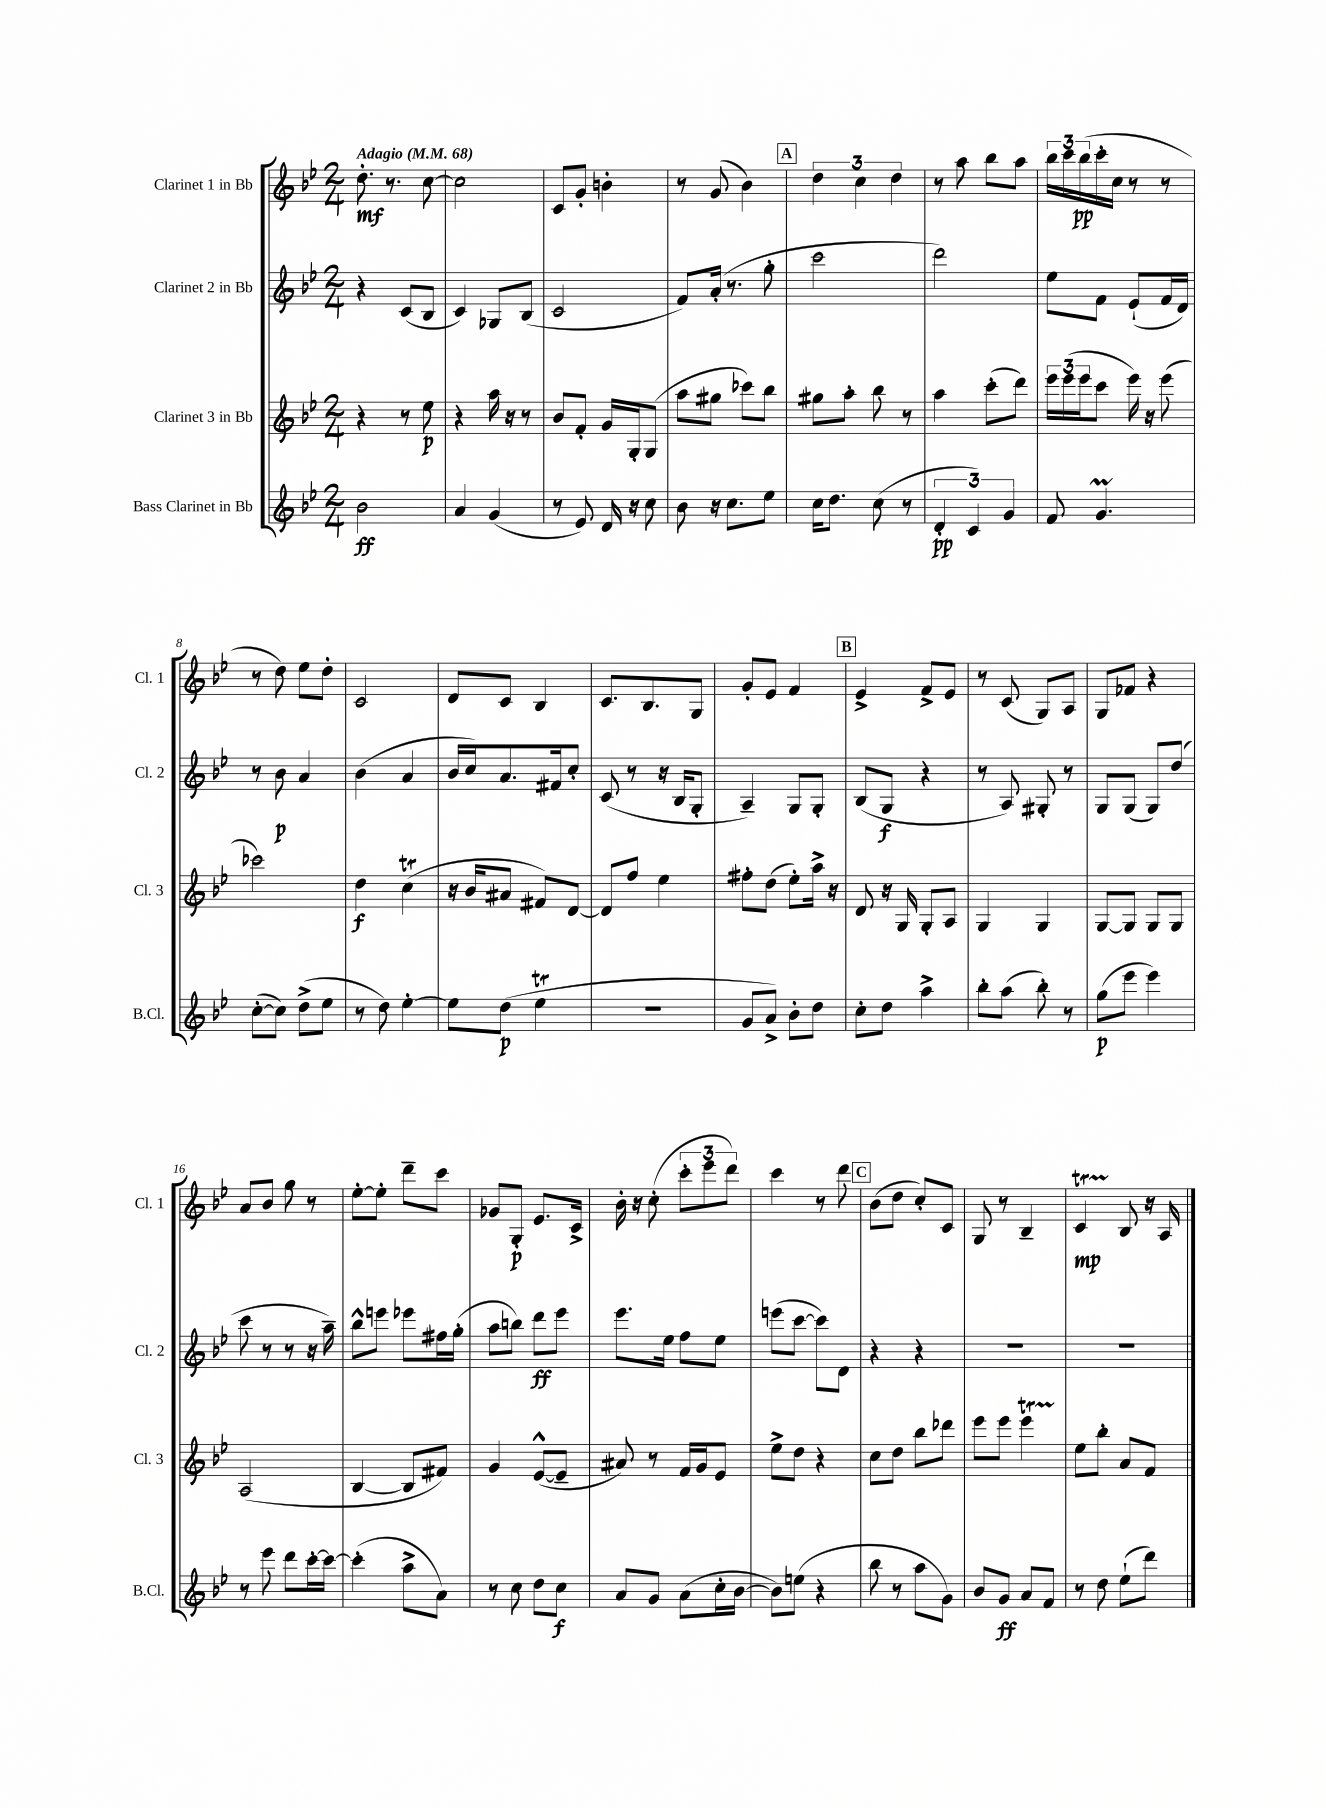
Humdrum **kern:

**kern	**dynam	**kern	**dynam	**kern	**dynam	**kern	**dynam
*part4	*part4	*part3	*part3	*part2	*part2	*part1	*part1
*staff4	*staff4	*staff3	*staff3	*staff2	*staff2	*staff1	*staff1
*I"Bass Clarinet in Bb	*	*I"Clarinet 3 in Bb	*	*I"Clarinet 2 in Bb	*	*I"Clarinet 1 in Bb	*
*I'B.Cl.	*	*I'Cl. 3	*	*I'Cl. 2	*	*I'Cl. 1	*
*clefG2	*	*clefG2	*	*clefG2	*	*clefG2	*
*k[b-e-]	*	*k[b-e-]	*	*k[b-e-]	*	*k[b-e-]	*
*M2/4	*	*M2/4	*	*M2/4	*	*M2/4	*
*MM68	*	*MM68	*	*MM68	*	*MM68	*
=1	=1	=1	=1	=1	=1	=1	=1
!	!	!	!	!	!	!LO:TX:a:B:t=Adagio	!
2b-\	ff	4r	.	4r	.	8.dd'\	mf
.	.	.	.	.	.	8.r	.
.	.	8r	.	(8c/L	.	.	.
.	.	8ee-\	p	8B-/J	.	[8cc\	.
=2	=2	=2	=2	=2	=2	=2	=2
4a/	.	4r	.	4c/)	.	2cc\]	.
(4g/	.	16aa\	.	8G-X/L	.	.	.
.	.	16r	.	.	.	.	.
.	.	8r	.	(8B-/J	.	.	.
=3	=3	=3	=3	=3	=3	=3	=3
8r	.	8b-/L	.	2c/	.	8c/L	.
8e-/)	.	8f'/J	.	.	.	8g'/J	.
16d/	.	16g/LL	.	.	.	4bn'\	.
16r	.	16G'/J	.	.	.	.	.
8cc\	.	(8G/J	.	.	.	.	.
=4	=4	=4	=4	=4	=4	=4	=4
8b-\	.	8aa\L	.	8f/L)	.	8r	.
16r	.	8gg#X\J	.	(16a'/Jk	.	(8g/	.
8.cc\L	.	.	.	8.r	.	.	.
.	.	8ccc-X\L)	.	.	.	4b-\)	.
8ee-\J	.	8bb-\J	.	8gg'\	.	.	.
!!LO:REH:place=s1:t=A
=5	=5	=5	=5	=5	=5	=5	=5
16cc\KL	.	8gg#X\L	.	2ccc\	.	6dd\	.
8.dd\J	.	.	.	.	.	.	.
.	.	8aa'\J	.	.	.	.	.
.	.	.	.	.	.	6cc\	.
(8cc\	.	8bb-\	.	.	.	.	.
.	.	.	.	.	.	6dd\	.
8r	.	8r	.	.	.	.	.
=6	=6	=6	=6	=6	=6	=6	=6
6d'/	pp	4aa\	.	2ddd\)	.	8r	.
.	.	.	.	.	.	8aa\	.
6c/)	.	.	.	.	.	.	.
.	.	(8ccc'\L	.	.	.	8bb-\L	.
6g/	.	.	.	.	.	.	.
.	.	8ddd\J)	.	.	.	8aa\J	.
=7	=7	=7	=7	=7	=7	=7	=7
8f/	.	24eee-\LL	.	8ee-\L	.	24bb-\LL	.
.	.	(24eee-\	.	.	.	24ccc\	.
.	.	24eee-\J	.	.	.	(24bb-\	pp
4.gM/	.	8ccc\J	.	8f\J	.	16ccc'\	.
.	.	.	.	.	.	16cc\JJ	.
.	.	16eee-\)	.	(8e-`/L	.	8r	.
.	.	16r	.	.	.	.	.
.	.	(8eee-\	.	16f/L	.	8r	.
.	.	.	.	16d/JJ)	.	.	.
!!LO:LB:g=z
=8	=8	=8	=8	=8	=8	=8	=8
([8cc'\L	.	2ccc-X\)	.	8r	.	8r	.
8cc\J])	.	.	.	8b-\	p	8dd\)	.
(8dd^\L	.	.	.	4a/	.	8ee-\L	.
8ee-\J	.	.	.	.	.	8dd'\J	.
=9	=9	=9	=9	=9	=9	=9	=9
8r	.	4dd\	f	(4b-\	.	2c/	.
8dd\)	.	.	.	.	.	.	.
[4ee-'\	.	(4ccT\	.	4a/	.	.	.
=10	=10	=10	=10	=10	=10	=10	=10
8ee-\L]	.	16r	.	16b-/LL	.	8d/L	.
.	.	16b-/KL	.	16cc/J)	.	.	.
(8dd\J	p	8a#X/J	.	8.a/	.	8c/J	.
4ee-T\	.	8f#X/L)	.	.	.	4B-/	.
.	.	.	.	16f#X/k	.	.	.
.	.	[8d/J	.	8cc'/J	.	.	.
=11	=11	=11	=11	=11	=11	=11	=11
2r	.	8d/L]	.	(8c/	.	8.c/L	.
.	.	8ff/J	.	8r	.	.	.
.	.	.	.	.	.	8.B-/	.
.	.	4ee-\	.	16r	.	.	.
.	.	.	.	16B-/KL	.	.	.
.	.	.	.	8G'/J	.	8G/J	.
=12	=12	=12	=12	=12	=12	=12	=12
8g/L	.	8ff#X'\L	.	4A~/)	.	8g'/L	.
8a^/J)	.	(8dd\J	.	.	.	8e-/J	.
8b-'\L	.	8ee-'\L)	.	8G/L	.	4f/	.
8dd\J	.	16aa^\Jk	.	8G'/J	.	.	.
.	.	16r	.	.	.	.	.
!!LO:REH:place=s1:t=B
=13	=13	=13	=13	=13	=13	=13	=13
8cc'\L	.	8d/	.	(8B-/L	.	4e-^/	.
8dd\J	.	16r	.	8G/J	f	.	.
.	.	16G/	.	.	.	.	.
4aa^\	.	8G'/L	.	4r	.	8f^/L	.
.	.	8A/J	.	.	.	8e-/J	.
=14	=14	=14	=14	=14	=14	=14	=14
8bb-'\L	.	4G/	.	8r	.	8r	.
(8aa\J	.	.	.	8A/)	.	(8c/	.
8bb-'\)	.	4G/	.	8G#X'/	.	8G/L)	.
8r	.	.	.	8r	.	8A/J	.
=15	=15	=15	=15	=15	=15	=15	=15
(8gg\L	p	[8G/L	.	8G/L	.	8G/L	.
8eee-\J	.	8G/J]	.	(8G/J	.	8f-X/J	.
4eee-\)	.	8G/L	.	8G/L)	.	4r	.
.	.	8G/J	.	(8dd/J	.	.	.
!!LO:LB:g=z
=16	=16	=16	=16	=16	=16	=16	=16
8r	.	(2A/	.	8ccc\	.	8a/L	.
8eee-\	.	.	.	8r	.	8b-/J	.
8ddd\L	.	.	.	8r	.	8gg\	.
[16ccc'\L	.	.	.	16r	.	8r	.
16ccc\JJ_	.	.	.	16aa~\)	.	.	.
=17	=17	=17	=17	=17	=17	=17	=17
(4ccc'\]	.	[4B-/	.	8bb-^^\L	.	[8ee-'\L	.
.	.	.	.	8eeen\J	.	8ee-'\J]	.
8aa^\L	.	8B-/L]	.	8eee-X\L	.	8ddd~\L	.
8a\J)	.	8f#X/J)	.	16ff#X\L	.	8ccc\J	.
.	.	.	.	(16gg'\JJ	.	.	.
=18	=18	=18	=18	=18	=18	=18	=18
8r	.	4g/	.	8aa\L	.	8g-X/L	.
8cc\	.	.	.	8bbn\J)	.	8G'/J	p
8dd\L	.	([8e-^^/L	.	8ddd\L	ff	8.e-/L	.
8cc\J	f	8e-~/J]	.	8eee-\J	.	.	.
.	.	.	.	.	.	16c^/Jk	.
=19	=19	=19	=19	=19	=19	=19	=19
8a/L	.	8a#X/)	.	8.eee-\L	.	16b-'\	.
.	.	.	.	.	.	16r	.
8g/J	.	8r	.	.	.	(8cc'\	.
.	.	.	.	16ee-\Jk	.	.	.
(8a\L	.	16f/LL	.	8ff\L	.	12ccc'\L	.
.	.	16g/J	.	.	.	.	.
.	.	.	.	.	.	12eee-\	.
16cc'\L	.	8e-/J	.	8ee-\J	.	.	.
.	.	.	.	.	.	12ddd\J)	.
[16b-\JJ	.	.	.	.	.	.	.
=20	=20	=20	=20	=20	=20	=20	=20
8b-\L])	.	8ee-^\L	.	(8eeen\L	.	4ccc\	.
(8een\J	.	8dd\J	.	[8ccc\J	.	.	.
4r	.	4r	.	8ccc\L])	.	8r	.
.	.	.	.	8d\J	.	8ddd\	.
!!LO:REH:place=s1:t=C
=21	=21	=21	=21	=21	=21	=21	=21
8bb-\	.	8cc\L	.	4r	.	(8b-\L	.
8r	.	8dd\J	.	.	.	8dd\J	.
8aa\L	.	8bb-\L	.	4r	.	8cc'/L)	.
8g\J)	.	8ddd-X\J	.	.	.	8c/J	.
=22	=22	=22	=22	=22	=22	=22	=22
8b-/L	.	8eee-\L	.	2r	.	8G/	.
8g/J	ff	8eee-\J	.	.	.	8r	.
8a/L	.	4eee-T\	.	.	.	4B-~/	.
8f/J	.	.	.	.	.	.	.
=23	=23	=23	=23	=23	=23	=23	=23
8r	.	8ee-\L	.	2r	.	4cT/	mp
8dd\	.	8bb-'\J	.	.	.	.	.
(8ee-`\L	.	8a/L	.	.	.	8B-/	.
8ddd\J)	.	8f/J	.	.	.	16r	.
.	.	.	.	.	.	16A/	.
==	==	==	==	==	==	==	==
*-	*-	*-	*-	*-	*-	*-	*-
